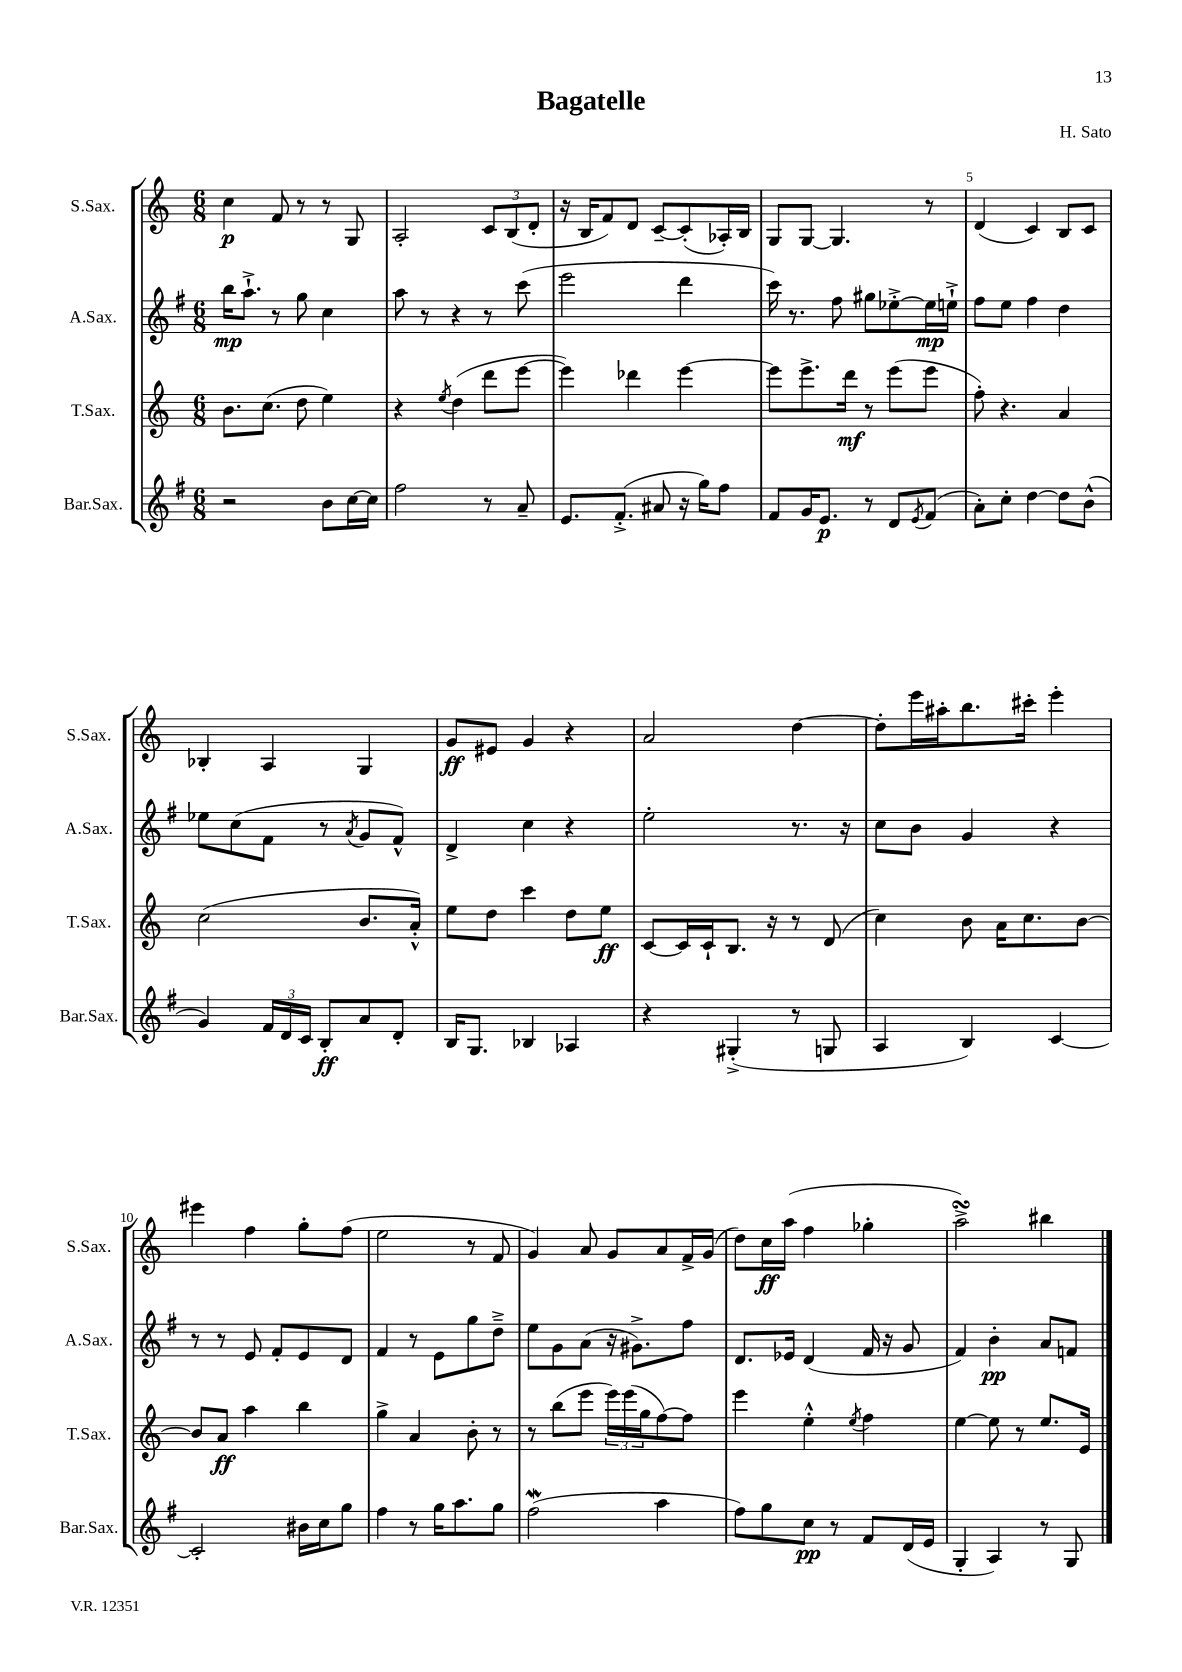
\header { title = "Bagatelle" composer = "H. Sato" }
<<
\new StaffGroup <<
\new Staff = "s0" \with { instrumentName = "S.Sax." shortInstrumentName = "S.Sax." } {
    \clef treble \key c \major \numericTimeSignature \time 6/8
    c''4\p f'8 r8 r8 g8 |
    a2-. \tuplet 3/2 { c'8 b8( d'8-. } |
    r16 b16 f'8) d'8 c'8~-- c'8-.( aes16-.) b16 |
    g8 g8~ g4. r8 |
    d'4( c'4) b8 c'8 |
    bes4-. a4 g4 |
    g'8\ff eis'8 g'4 r4 |
    a'2 d''4~ |
    d''8-. e'''16 ais''16-. b''8. cis'''16-. e'''4-. |
    eis'''4 f''4 g''8-. f''8( |
    e''2 r8 f'8 |
    g'4) a'8 g'8 a'8 f'16-> g'16( |
    d''8) c''16\ff a''16( f''4 ges''4-. |
    a''2->\turn) bis''4 \bar "|." |
}
\new Staff = "s1" \with { instrumentName = "A.Sax." shortInstrumentName = "A.Sax." } {
    \clef treble \key g \major \numericTimeSignature \time 6/8
    b''16\mp a''8.-!-> r8 g''8 c''4 |
    a''8 r8 r4 r8 c'''8( |
    e'''2 d'''4 |
    c'''16) r8. fis''8 gis''8 ees''8~-.-> ees''16\mp e''16-!-> |
    fis''8 e''8 fis''4 d''4 |
    ees''8 c''8( fis'8 r8 \acciaccatura { a'8 } g'8 fis'8-^) |
    d'4-> c''4 r4 |
    e''2-. r8. r16 |
    c''8 b'8 g'4 r4 |
    r8 r8 e'8 fis'8-. e'8 d'8 |
    fis'4 r8 e'8 g''8 d''8---> |
    e''8 g'8 a'8( r16 gis'8.->) fis''8 |
    d'8. ees'16 d'4( fis'16 r16 g'8 |
    fis'4) b'4-.\pp a'8 f'8 \bar "|." |
}
\new Staff = "s2" \with { instrumentName = "T.Sax." shortInstrumentName = "T.Sax." } {
    \clef treble \key c \major \numericTimeSignature \time 6/8
    b'8. c''8.( d''8 e''4) |
    r4 \acciaccatura { e''8 } d''4( d'''8 e'''8~ |
    e'''4) des'''4 e'''4~ |
    e'''8 e'''8.-> d'''16\mf r8 e'''8( e'''8 |
    f''8-.) r4. a'4 |
    c''2( b'8. a'16-.-^) |
    e''8 d''8 c'''4 d''8 e''8\ff |
    c'8~ c'16 c'16-! b8. r16 r8 d'8( |
    c''4) b'8 a'16 c''8. b'8~ |
    b'8 a'8\ff a''4 b''4 |
    g''4-> a'4 b'8-. r8 |
    r8 b''8( e'''8 \tuplet 3/2 { e'''16) e'''16( g''16 } f''8~) f''8 |
    e'''4 e''4-.-^ \acciaccatura { e''8 } f''4 |
    e''4~ e''8 r8 e''8. e'16 \bar "|." |
}
\new Staff = "s3" \with { instrumentName = "Bar.Sax." shortInstrumentName = "Bar.Sax." } {
    \clef treble \key g \major \numericTimeSignature \time 6/8
    r2 b'8 c''16~ c''16 |
    fis''2 r8 a'8-- |
    e'8. fis'8.-.->( ais'8 r16 g''16) fis''8 |
    fis'8 g'16 e'8.\p r8 d'8 \acciaccatura { e'8 } fis'8( |
    a'8-.) c''8-. d''4~ d''8 b'8-^( |
    g'4) \tuplet 3/2 { fis'16 d'16 c'16 } b8-.\ff a'8 d'8-. |
    b16 g8. bes4 aes4 |
    r4 gis4-.->( r8 g8 |
    a4 b4) c'4~ |
    c'2-. bis'16 c''16 g''8 |
    fis''4 r8 g''16 a''8. g''8 |
    fis''2\mordent( a''4 |
    fis''8) g''8 c''8\pp r8 fis'8 d'16( e'16 |
    g4-. a4) r8 g8 \bar "|." |
}
>>
>>
\layout { \context { \Score \override BarNumber.break-visibility = ##(#f #t #t) barNumberVisibility = #(every-nth-bar-number-visible 5) } }
